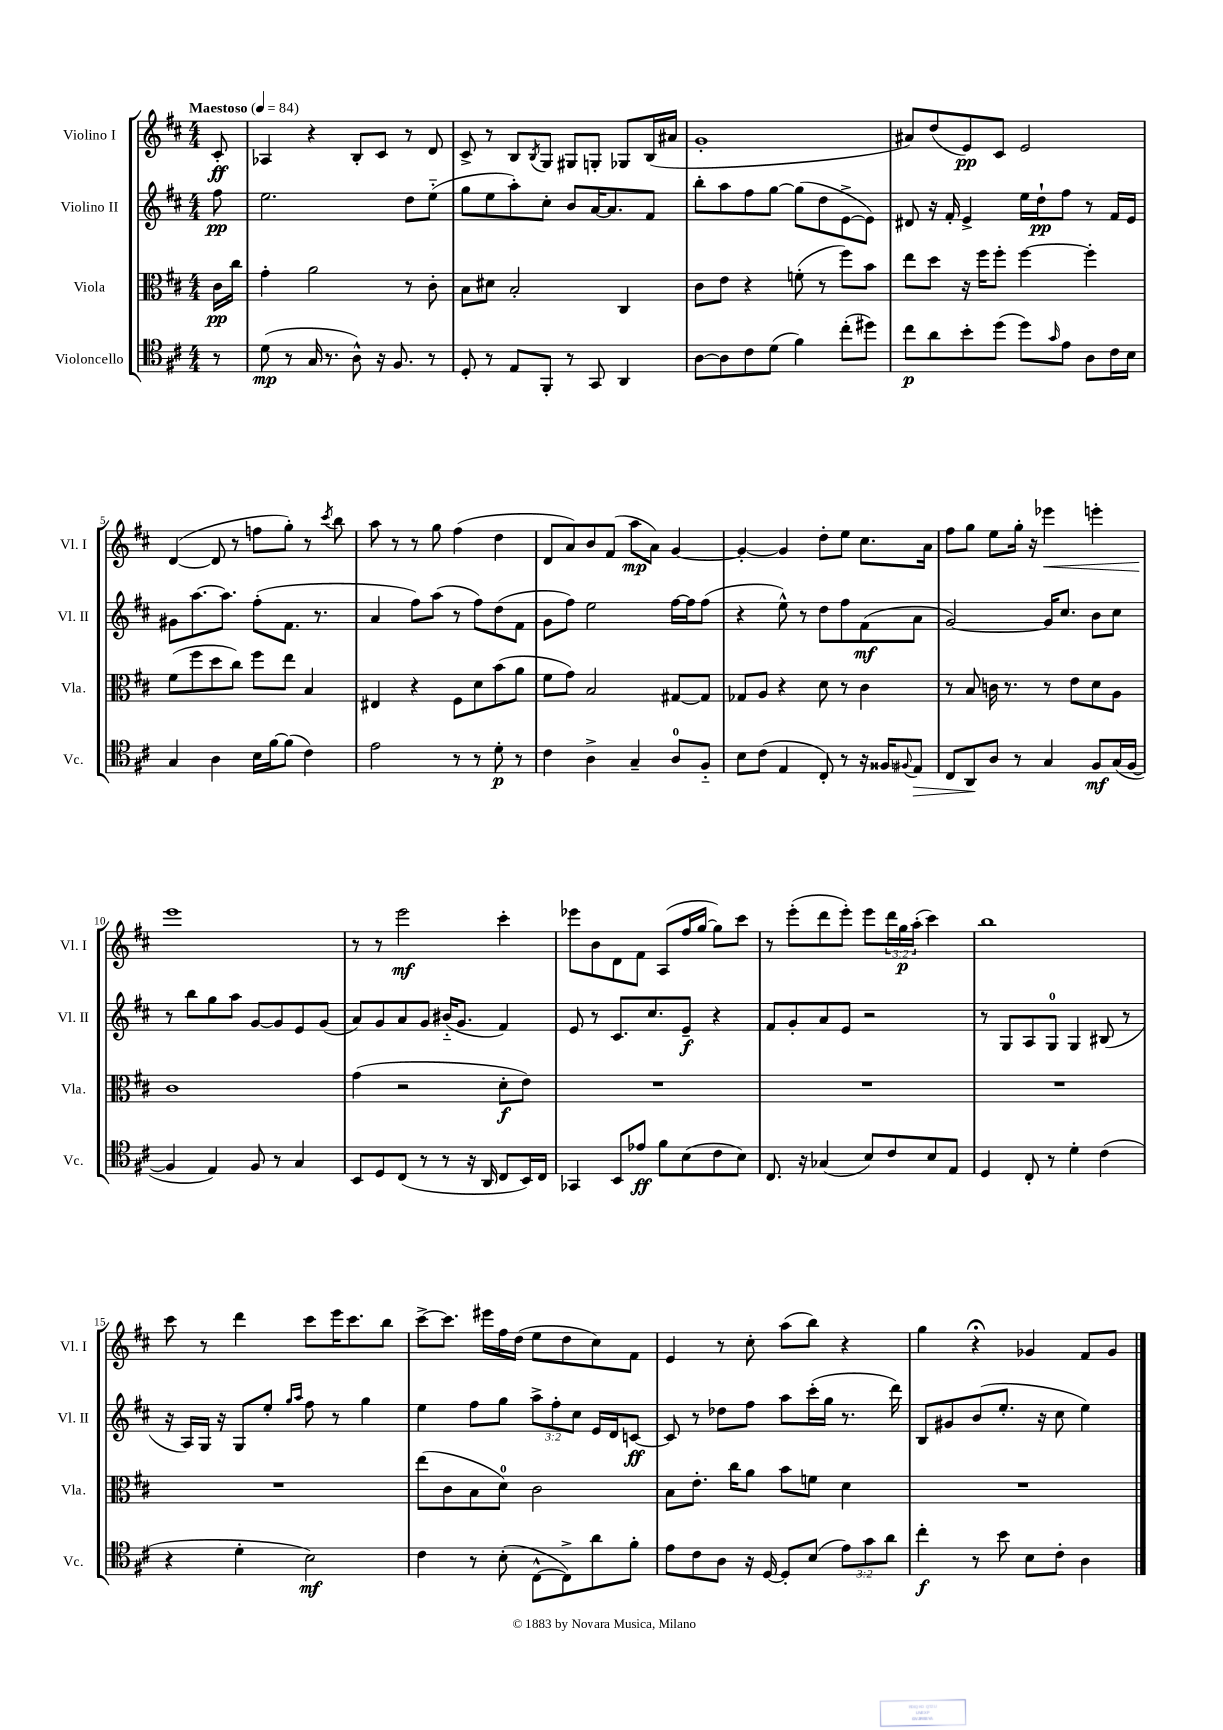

**kern	**kern	**kern	**kern
*staff4	*staff3	*staff2	*staff1
*clefC4	*clefC3	*clefG2	*clefG2
*k[f#c#]	*k[f#c#]	*k[f#c#]	*k[f#c#]
*M4/4	*M4/4	*M4/4	*M4/4
*MM84	*MM84	*MM84	*MM84
8r	16c#	8ff#	8c#'
.	16cc#	.	.
=	=	=	=
(8d	4g'	2.ee	4A-
8r	.	.	.
16G	2a	.	4r
8.r	.	.	.
8A^^)	.	.	8B'
16r	.	.	8c#
8.F#	.	.	.
.	8r	8dd	8r
8r	8c#'	(8ee'~	8d
=	=	=	=
8D'	8B	8gg	8c#^
8r	8d#	8ee	8r
8E	2B'	8aa')	8B
.	.	.	8qB
8FF#'	.	8cc#'	8G
8r	.	8b	8G#
8GG	.	[16a	8G'
.	.	8.a]	.
4AA	4C#	.	8G-
.	.	8f#	(16B
.	.	.	16a#
=	=	=	=
[8A	8c#	8bb'	1g'
8A]	8e	8aa	.
8c#	4r	8ff#	.
(8d	.	[8gg	.
4f#)	(8f'	(8gg]	.
.	8r	8dd	.
(8cc#'	8ff#)	[8e^	.
8dd#)	8b	8e])	.
=	=	=	=
8cc#	8ee	8d#	8a#)
8a	8dd	16r	(8dd
.	.	16f#'	.
8b'	16r	4e^	8e)
.	16ff#	.	.
(8dd	8ff#'	.	8c#
8dd)	[4ff#	16ee	2e
.	.	16dd`	.
16qqg	.	.	.
8e	.	8ff#	.
8A	4ff#']	8r	.
16c#	.	16f#	.
16B	.	16e	.
=	=	=	=
4G	(8f#	8g#	([4d
.	8ff#	[8.aa	.
4A	8dd	.	8d]
.	.	8.aa]	.
.	8cc#)	.	8r
16B	8ff#	(8ff#'	8ff
[16f#	.	.	.
(8f#]	8ee	8.f#	8gg')
4c#)	4B	.	8r
.	.	8.r	.
.	.	.	8qccc#
.	.	.	8bb
=	=	=	=
2e	4E#	4a	8aa
.	.	.	8r
.	4r	8ff#)	8r
.	.	(8aa	8gg
8r	8F#	8r	(4ff#
8r	8d	8ff#)	.
8d'	(8b	(8dd	4dd
8r	8a	8f#	.
=	=	=	=
4c#	8f#	8g	8d
.	8g)	8ff#)	8a)
4A^	2B	2ee	8b
.	.	.	(8f#
4G~	.	.	8aa
.	.	.	8a)
8A	[8G#	[16ff#	[4g
.	.	16ff#]	.
8F#'~	8G#]	(8ff#	.
=	=	=	=
8B	8G-	4r	4g'_
(8c#	8A	.	.
4E	4r	8ee^^)	4g]
.	.	8r	.
8C#')	8d	8dd	8dd'
8r	8r	8ff#	8ee
16r	4c#	(8f#	8.cc#
16F##	.	.	.
8qqF#	.	.	.
8E	.	8a	.
.	.	.	16a
=	=	=	=
8C#	8r	[2g)	8ff#
8AA	8B	.	8gg
8A	16c	.	8ee
.	8.r	.	.
8r	.	.	16gg'
.	.	.	16r
4G	8r	16g]	4eee-
.	.	8.cc#	.
.	8e	.	.
8F#	8d	8b	4eee'
(16G	8A	8cc#	.
[16F#	.	.	.
=	=	=	=
4F#]	1c#	8r	1eee
.	.	8bb	.
4E)	.	8gg	.
.	.	8aa	.
8F#	.	[8g	.
8r	.	8g]	.
4G	.	8e	.
.	.	(8g	.
=	=	=	=
8BB	(4g	8a)	8r
8D	.	8g	8r
(8C#	2r	8a	2eee
8r	.	8g	.
8r	.	(16b#'~	.
.	.	8.g	.
16r	.	.	.
16AA	.	.	.
8C#	8d'	4f#)	4ccc#'
16BB)	8e)	.	.
16C#	.	.	.
=	=	=	=
4GG-	1r	8e	8eee-
.	.	8r	8b
8BB	.	8.c#	8d
8e-	.	.	8f#
.	.	8.cc#	.
8f#	.	.	(8A
(8B	.	8e~	16ff#
.	.	.	[16gg
8c#	.	4r	8gg])
8B)	.	.	8ccc#
=	=	=	=
8.C#	1r	8f#	8r
.	.	8g'	(8eee'
16r	.	.	.
(4G-	.	8a	8ddd
.	.	8e	8eee')
8B)	.	2r	8eee
8c#	.	.	24ddd
.	.	.	24gg
.	.	.	(24aa'
8B	.	.	4ccc#)
8E	.	.	.
=	=	=	=
4D	1r	8r	1bb
.	.	8G	.
8C#'	.	8A	.
8r	.	8G	.
4d'	.	4G	.
(4c#	.	(8B#	.
.	.	8r	.
=	=	=	=
4r	1r	16r	8ccc#
.	.	16A)	.
.	.	16G	8r
.	.	16r	.
4d'	.	8G	4ddd
.	.	8ee'	.
.	.	16qqgg	.
.	.	16qqaa	.
2B)	.	8ff#	8ccc#
.	.	8r	16eee
.	.	.	8.ccc#
.	.	4gg	.
.	.	.	8bb
=	=	=	=
4c#	(8ee	4ee	[8ccc#^
.	8c#	.	8.ccc#]
8r	8B	8ff#	.
.	.	.	16eee#
(8B'	8d)	8gg	16ff#
.	.	.	(16dd
[8C#^^	2c#	12aa^	8ee
.	.	12ff#'	.
8C#^])	.	.	8dd
.	.	12cc#	.
8a	.	16e	8cc#)
.	.	16d	.
8f#'	.	[8c	8f#
=	=	=	=
8e	8B	8c]	4e
8c#	8.e'	8r	.
8A	.	8dd-	8r
.	16cc#	.	.
16r	8a	8ff#	8cc#'
[16D	.	.	.
8D']	8b	8aa	(8aa
(8B	8f	(16ccc#'	8bb)
.	.	16gg	.
12e)	4d	8.r	4r
12g	.	.	.
12a	.	.	.
.	.	16ddd)	.
=	=	=	=
4cc#'	1r	8B	4gg
.	.	8g#	.
8r	.	(8b	4r;
8b	.	8.ee'	.
8B	.	.	4g-
.	.	16r	.
8c#'	.	8cc#	.
4A	.	4ee)	8f#
.	.	.	8g-
==	==	==	==
*-	*-	*-	*-
